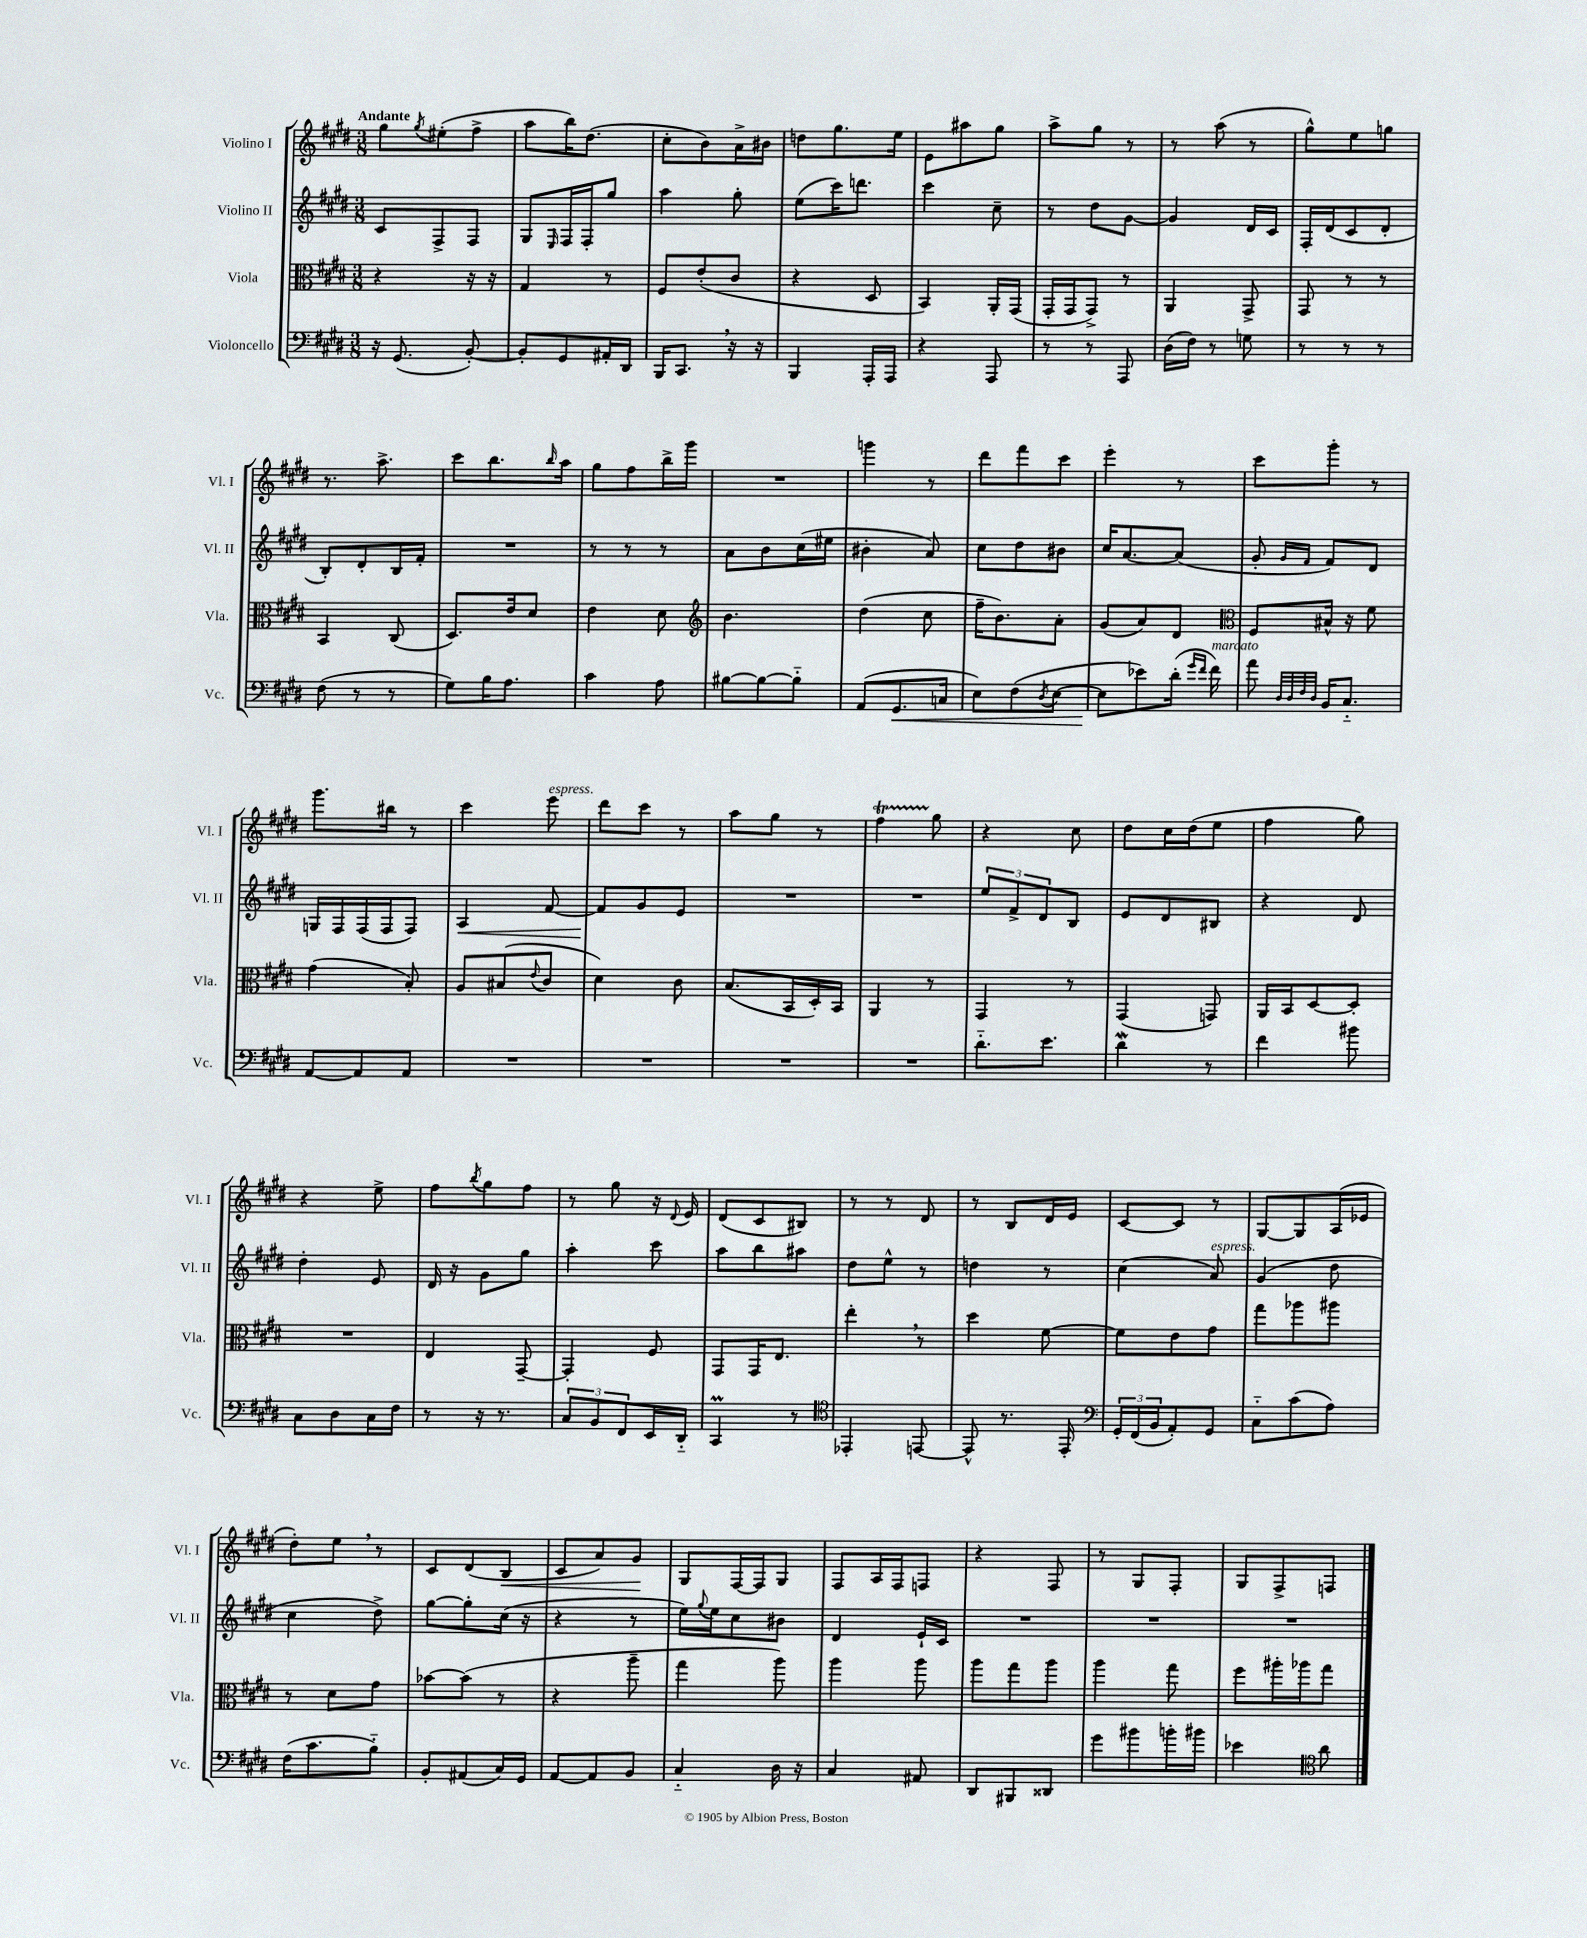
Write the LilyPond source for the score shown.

<<
\new StaffGroup <<
\new Staff = "s0" \with { instrumentName = "Violino I" shortInstrumentName = "Vl. I" } {
    \clef treble \key e \major \numericTimeSignature \time 3/8 \tempo "Andante"
    gis''8 \acciaccatura { gis''8 } eis''8-.( fis''8-> |
    a''8 b''16) dis''8.( |
    cis''8-. b'8) a'16-> bis'16 |
    d''8 gis''8. e''16 |
    e'8 ais''8 gis''8 |
    a''8-> gis''8 r8 |
    r8 a''8( r8 |
    gis''8-^) e''8 g''8 |
    r8. a''8.-> |
    cis'''8 b''8. \grace { b''16 } a''16 |
    gis''8 fis''8 b''16-> gis'''16 |
    R4. |
    g'''4 r8 |
    dis'''8 fis'''8 cis'''8 |
    e'''4-. r8 |
    cis'''8 gis'''8-. r8 |
    gis'''8. bis''16 r8 |
    cis'''4 e'''8^\markup { \italic "espress." } |
    dis'''8 cis'''8 r8 |
    a''8 gis''8 r8 |
    fis''4\startTrillSpan gis''8\stopTrillSpan |
    r4 cis''8 |
    dis''8 cis''16 dis''16( e''8 |
    fis''4 gis''8) |
    r4 e''8-> |
    fis''8 \acciaccatura { b''8 } gis''8 fis''8 |
    r8 gis''8 r16 \appoggiatura { dis'8 } e'16 |
    dis'8( cis'8 bis8) |
    r8 r8 dis'8 |
    r8 b8 dis'16 e'16 |
    cis'8~ cis'8 r8 |
    gis8~ gis8 a16( ees'16 |
    dis''8-.) e''8 \breathe r8 |
    cis'8 dis'8( b8\< |
    cis'8 a'8) gis'8\! |
    gis8 fis16~ fis16 gis8 |
    fis8 a16 fis16 f8 |
    r4 fis8 |
    r8 gis8 fis8-. |
    gis8 fis8-> f8 \bar "|." |
}
\new Staff = "s1" \with { instrumentName = "Violino II" shortInstrumentName = "Vl. II" } {
    \clef treble \key e \major \numericTimeSignature \time 3/8
    cis'8 fis8-> fis8 |
    gis8 \grace { e16 } fis16 fis16-. gis''8 |
    a''4 gis''8-. |
    e''8( cis'''16) d'''8. |
    cis'''4 cis''8-- |
    r8 dis''8 gis'8~ |
    gis'4 dis'16 cis'16 |
    fis16-. dis'16( cis'8 dis'8-. |
    b8-.) dis'8-. b16 fis'16-. |
    R4. |
    r8 r8 r8 |
    a'8 b'8 cis''16( eis''16 |
    bis'4-. a'8) |
    cis''8 dis''8 bis'8 |
    cis''16 a'8.~ a'8( |
    gis'8-. \grace { gis'16 fis'16 } fis'8) dis'8 |
    g16 fis16 fis16( fis16 fis8) |
    a4\< fis'8~ |
    fis'8\! gis'8 e'8 |
    R4. |
    R4. |
    \tuplet 3/2 { e''8 fis'8-> dis'8 } b8 |
    e'8 dis'8 bis8 |
    r4 dis'8 |
    dis''4-. e'8 |
    dis'16 r16 gis'8 gis''8 |
    a''4-. cis'''8 |
    a''8 b''8 ais''8 |
    dis''8 e''8-^ r8 |
    d''4 r8 |
    cis''4( a'8^\markup { \italic "espress." }) |
    gis'4( dis''8 |
    cis''4 dis''8->) |
    gis''8~ gis''8-. cis''16( r16 |
    r4 r8 |
    e''16) \appoggiatura { gis''8 } e''16 cis''8 bis'8 |
    dis'4 e'16-! cis'16 |
    R4. |
    R4. |
    R4. \bar "|." |
}
\new Staff = "s2" \with { instrumentName = "Viola" shortInstrumentName = "Vla." } {
    \clef alto \key e \major \numericTimeSignature \time 3/8
    r4 r16 r16 |
    gis4 r8 |
    fis8 e'8-.( cis'8 |
    r4 dis8 |
    b,4) a,16-. gis,16( |
    gis,16-. gis,16 gis,8->) r8 |
    a,4 gis,8-> |
    gis,8 r8 r8 |
    b,4 cis8( |
    dis8.) e'16 dis'8 |
    e'4 dis'8 |
    \clef treble b'4. |
    dis''4( cis''8 |
    fis''16-- b'8.) a'8-. |
    gis'8( a'8) dis'8 |
    \clef alto fis8 bis16-^ r16 fis'8 |
    gis'4( b8-.) |
    a8 bis8( \appoggiatura { e'8 } cis'8 |
    dis'4) cis'8 |
    b8.( b,16 dis16-.) b,16 |
    a,4 r8 |
    gis,4 r8 |
    gis,4( g,8) |
    a,16 b,16 dis8~ dis8-. |
    R4. |
    e4 gis,8~-- |
    gis,4-. fis8 |
    gis,8 gis,16 e8. |
    e''4-. \breathe r8 |
    dis''4 fis'8~ |
    fis'8 e'8 gis'8 |
    gis''8 aes''8 ais''8 |
    r8 dis'8 gis'8 |
    bes'8~ bes'8( r8 |
    r4 a''8-- |
    gis''4 a''8) |
    a''4 a''8 |
    a''8 gis''8 a''8 |
    a''4 gis''8 |
    fis''8 ais''16-. aes''16 gis''8 \bar "|." |
}
\new Staff = "s3" \with { instrumentName = "Violoncello" shortInstrumentName = "Vc." } {
    \clef bass \key e \major \numericTimeSignature \time 3/8
    r16 gis,8.( b,8~-.) |
    b,8-. gis,8 ais,16-. dis,16 |
    b,,16 cis,8. \breathe r16 r16 |
    b,,4 a,,16-. a,,16 |
    r4 a,,8 |
    r8 r8 a,,8 |
    dis16( fis16) r8 g8 |
    r8 r8 r8 |
    fis8( r8 r8 |
    gis8) b16 a8. |
    cis'4 a8 |
    bis8~ bis8~ bis8-_ |
    a,8( gis,8.\< c16 |
    e8) fis8( \acciaccatura { dis8 } e8~ |
    e8\! ees'8) dis'16-.( \grace { gis'16 fis'16 } fis'16^\markup { \italic "marcato" }) |
    a'8 \grace { dis32 dis32 fis32 dis32 } b,16 cis8.-_ |
    a,8~ a,8 a,8 |
    R4. |
    R4. |
    R4. |
    R4. |
    dis'8.-_ e'8. |
    dis'4\mordent r8 |
    fis'4 bis'8 |
    cis8 dis8 cis16 fis16 |
    r8 r16 r8. |
    \tuplet 3/2 { cis8 b,8 fis,8 } e,16 dis,16-_ |
    cis,4\prall r8 |
    \clef tenor ees,4-. e,8~ |
    e,8-^ r8. e,16-. |
    \clef bass \tuplet 3/2 { gis,16-. fis,16( b,16 } a,8-.) gis,8 |
    cis8-_ cis'8( a8) |
    fis16( cis'8. b8-_) |
    b,8-. ais,8( cis16) gis,16 |
    a,8~ a,8 b,8 |
    cis4-_ dis16 r16 |
    cis4 ais,8 |
    dis,8 bis,,8 disis,8 |
    gis'8 bis'8 b'16-. bis'16 |
    ees'4 \clef tenor a'8 \bar "|." |
}
>>
>>
\layout { \context { \Score \remove "Bar_number_engraver" } }
